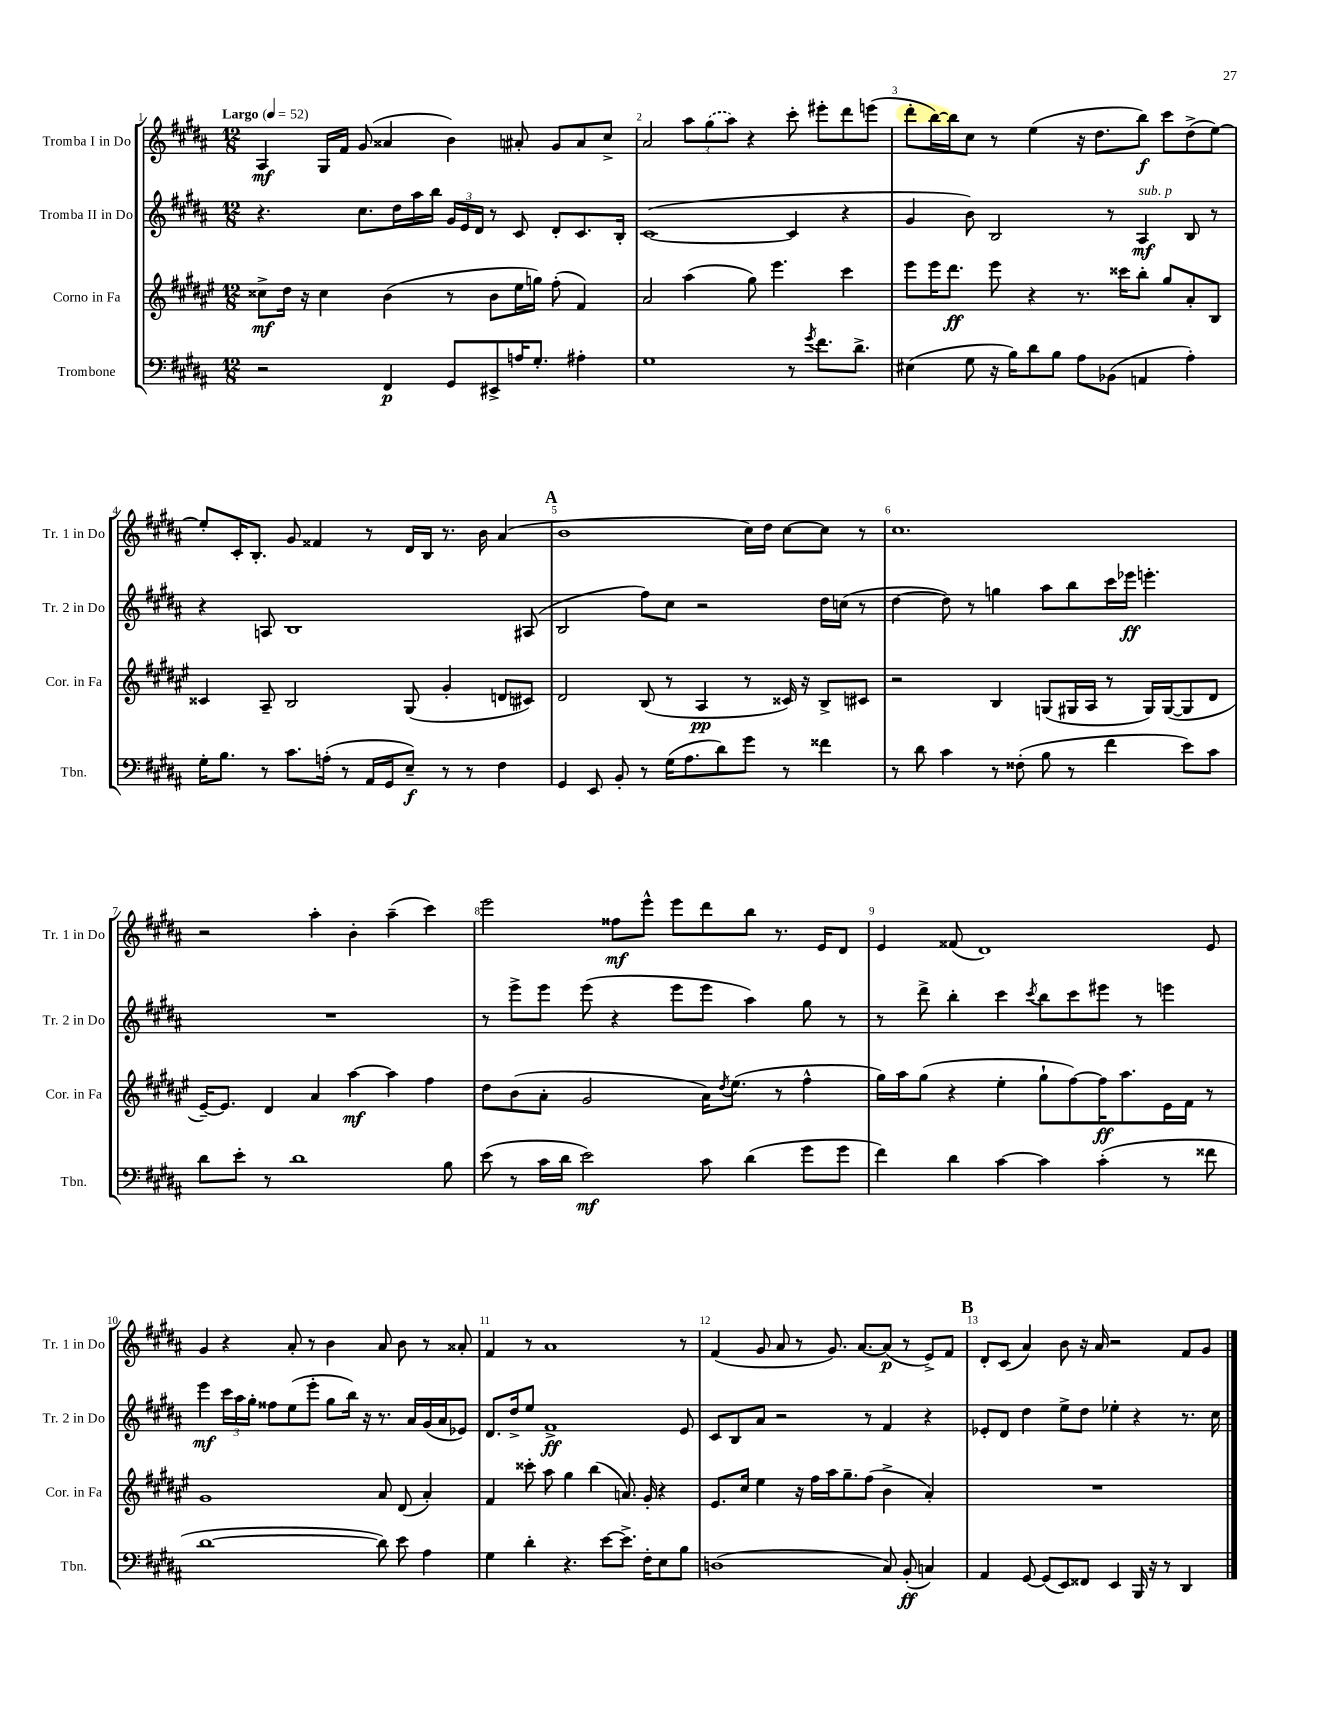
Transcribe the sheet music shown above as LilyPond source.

<<
\new StaffGroup <<
\new Staff = "s0" \with { instrumentName = "Tromba I in Do" shortInstrumentName = "Tr. 1 in Do" } {
    \clef treble \key b \major \numericTimeSignature \time 12/8 \tempo "Largo" 4 = 52
    ais4\mf gis16 fis'16 gis'8( aisis'4 b'4) ais'8-. gis'8 ais'8 cis''8-> |
    ais'2 \tuplet 3/2 { ais''8 \once \slurDashed gis''8( ais''8) } r4 cis'''8-. eis'''8-. dis'''8 e'''8( |
    dis'''8-. b''16~) b''16 cis''8 r8 e''4( r16 dis''8. b''8\f) cis'''8 dis''8->( e''8~) |
    e''8-. cis'16-. b8.-. gis'8 fisis'4 r8 dis'16 b16 r8. b'16 ais'4( |
    \mark \markup { \bold "A" } b'1 cis''16) dis''16 cis''8~ cis''8 r8 |
    cis''1. |
    r2 ais''4-. b'4-. ais''4--( cis'''4) |
    e'''2 fisis''8\mf e'''8-^ e'''8 dis'''8 b''8 r8. e'16 dis'8 |
    e'4 fisis'8( dis'1) e'8 |
    gis'4 r4 ais'8-. r8 b'4 ais'8 b'8 r8 aisis'8-. |
    fis'4 r8 ais'1 r8 |
    fis'4( gis'8 ais'8 r8 gis'8.) ais'8.~ ais'8\p( r8 e'8->) fis'8 |
    \mark \markup { \bold "B" } dis'8-. cis'8( ais'4) b'8 r16 ais'16 r2 fis'8 gis'8 \bar "|." |
}
\new Staff = "s1" \with { instrumentName = "Tromba II in Do" shortInstrumentName = "Tr. 2 in Do" } {
    \clef treble \key b \major \numericTimeSignature \time 12/8
    r4. cis''8. dis''16 ais''16 b''16 \tuplet 3/2 { gis'16 e'16 dis'16 } r8 cis'8 dis'8-. cis'8. b16-. |
    cis'1~( cis'4 r4 |
    gis'4 b'8) b2 r8 ais4\mf^\markup { \italic "sub. p" } b8 r8 |
    r4 a8 b1 ais8( |
    \mark \markup { \bold "A" } b2 fis''8) cis''8 r2 dis''16 c''16( r8 |
    dis''4~ dis''8) r8 g''4 ais''8 b''8 cis'''16 ees'''16\ff e'''4.-. |
    R1. |
    r8 e'''8-> e'''8 e'''8( r4 e'''8 e'''8 ais''4) gis''8 r8 |
    r8 dis'''8-> b''4-. cis'''4 \acciaccatura { cis'''8 } b''8 cis'''8 eis'''8 r8 e'''4 |
    e'''4\mf \tuplet 3/2 { cis'''16 ais''16 gis''16-. } fisis''8 e''8( e'''8-. gis''8 b''16) r16 r8. ais'16 gis'16( ais'16 ees'8) |
    dis'8. dis''16-> e''8 fis'1->\ff e'8 |
    cis'8 b8 ais'8 r2 r8 fis'4 r4 |
    \mark \markup { \bold "B" } ees'8-. dis'8 dis''4 e''8-> dis''8 ees''4-. r4 r8. cis''16 \bar "|." |
}
\new Staff = "s2" \with { instrumentName = "Corno in Fa" shortInstrumentName = "Cor. in Fa" } {
    \clef treble \key fis \major \numericTimeSignature \time 12/8
    cisis''8->\mf dis''16 r16 cisis''4 b'4( r8 b'8 eis''16 g''16) fis''8-.( fis'4) |
    ais'2 ais''4( gis''8) eis'''4. cis'''4 |
    eis'''8 eis'''16 dis'''8.\ff eis'''8 r4 r8. cisis'''16 b''8-. gis''8 ais'8-. b8 |
    cisis'4 ais8-- b2 gis8( gis'4-. d'8 cis'8) |
    \mark \markup { \bold "A" } dis'2 b8( r8 ais4\pp r8 cisis'16) r16 b8-> cis'8 |
    r2 b4 g8( gis16 ais16 r8 gis16) gis16~( gis8 dis'8 |
    eis'16~--) eis'8. dis'4 ais'4 ais''4~\mf ais''4 fis''4 |
    dis''8 b'8( ais'8-. gis'2 ais'16) \acciaccatura { dis''8 } eis''8.( r8 fis''4-^ |
    gis''16) ais''16 gis''8( r4 eis''4-. gis''8-! fis''8~) fis''16\ff ais''8. eis'16 fis'16 r8 |
    gis'1 ais'8 dis'8( ais'4-.) |
    fis'4 cisis'''8-. ais''8 gis''4 b''4( a'8.) gis'16-. r4 |
    eis'8. cis''16 eis''4 r16 fis''16 ais''16 gis''8.-- fis''8( b'4-> ais'4-.) |
    \mark \markup { \bold "B" } R1. \bar "|." |
}
\new Staff = "s3" \with { instrumentName = "Trombone" shortInstrumentName = "Tbn." } {
    \clef bass \key b \major \numericTimeSignature \time 12/8
    r2 fis,4\p gis,8 eis,8-> a16 gis8.-. ais4-. |
    gis1 r8 \acciaccatura { gis'8 } fis'8. dis'8.-> |
    eis4( gis8 r16 b16) dis'8 b8 ais8 bes,8( a,4 ais4-.) |
    gis16-. b8. r8 cis'8. a16-.( r8 ais,16 gis,16 e8--\f) r8 r8 fis4 |
    \mark \markup { \bold "A" } gis,4 e,8 b,8-. r8 gis16( ais8. dis'8) gis'8 r8 fisis'4 |
    r8 dis'8 cis'4 r8 fisis8-.( b8 r8 fis'4 e'8) cis'8 |
    dis'8 e'8-. r8 dis'1 b8 |
    e'8( r8 cis'16 dis'16 e'2\mf) cis'8 dis'4( gis'8 gis'8 |
    fis'4) dis'4 cis'4~ cis'4 cis'4-.( r8 fisis'8 |
    dis'1~ dis'8) e'8 ais4 |
    gis4 dis'4-. r4. e'8~ e'8.-> fis16-. e8 b8 |
    d1( cis8) b,8-.\ff( c4) |
    \mark \markup { \bold "B" } ais,4 gis,8~ gis,8( e,8) fisis,8 e,4 b,,16 r16 r8 dis,4 \bar "|." |
}
>>
>>
\layout { \context { \Score \override BarNumber.break-visibility = ##(#f #t #t) barNumberVisibility = #all-bar-numbers-visible } }
